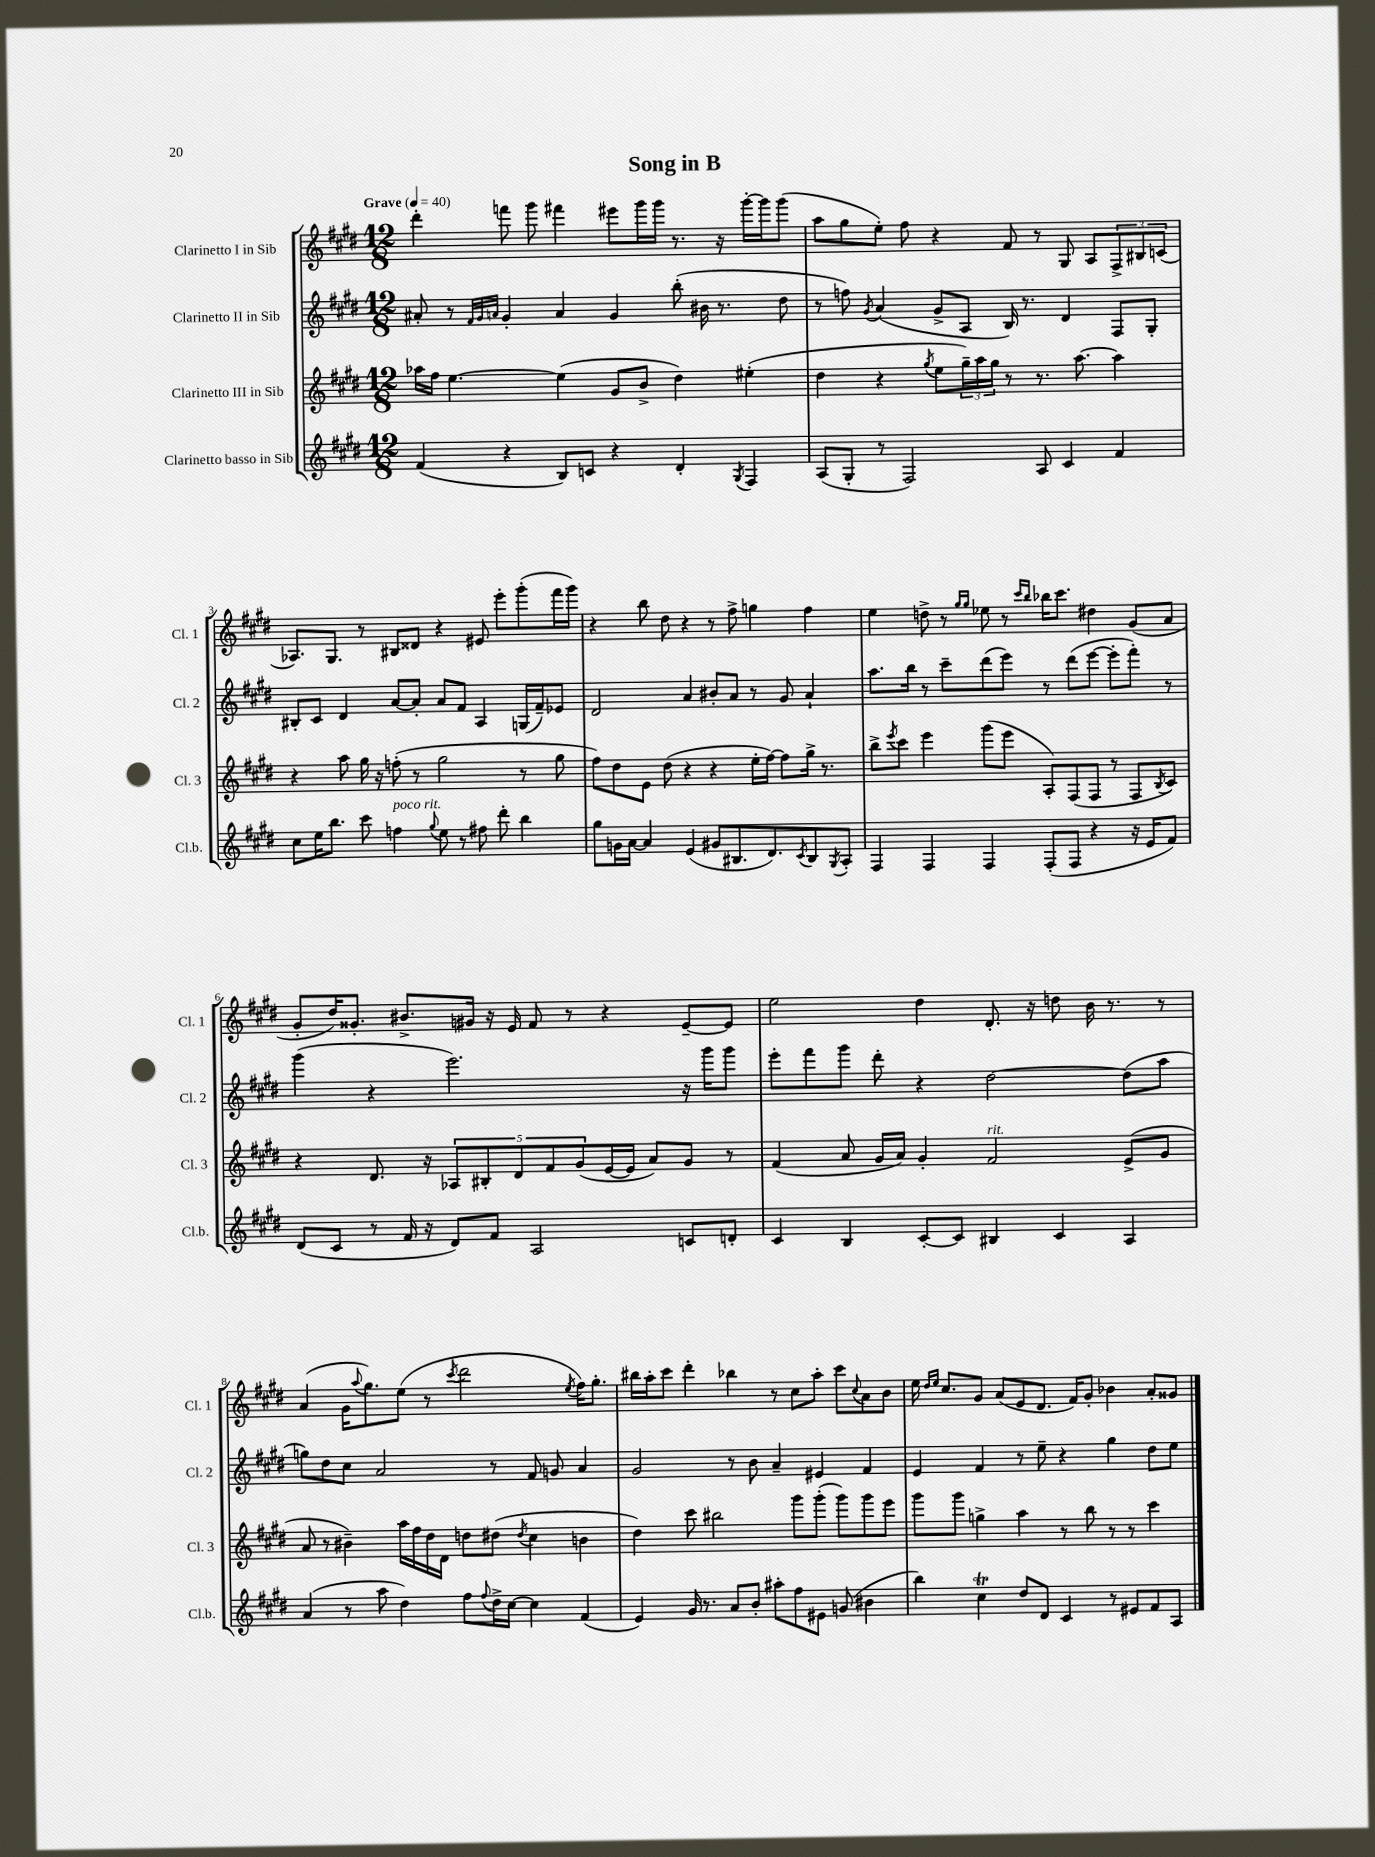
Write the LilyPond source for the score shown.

\header { title = "Song in B" }
<<
\new StaffGroup <<
\new Staff = "s0" \with { instrumentName = "Clarinetto I in Sib" shortInstrumentName = "Cl. 1" } {
    \clef treble \key e \major \numericTimeSignature \time 12/8 \tempo "Grave" 4 = 40
    dis'''4-. f'''8 gis'''8 fis'''4 eis'''8 gis'''16 gis'''16 r8. r16 gis'''16~-. gis'''16 gis'''8( |
    a''8 gis''8 e''8-.) fis''8 r4 fis'8 r8 gis8 a8 \tuplet 3/2 { fis8-> bis8 c'8( } |
    aes8.) gis8. r8 bis8 disis'8 r4 eis'8 e'''8-. gis'''8-.( fis'''16 gis'''16) |
    r4 b''8 dis''8 r4 r8 fis''8-> g''4 fis''4 |
    e''4 d''8-> r8 \grace { gis''16 gis''16 } ees''8 r8 \grace { cis'''16 b''16 } bes''16 cis'''8. dis''4 gis'8( a'8 |
    gis'8-. dis''16) gisis'8.-. bis'8.-> gis'16 r16 e'16 fis'8 r8 r4 e'8~-- e'8 |
    e''2 dis''4 dis'8.-. r16 d''8 b'16 r8. r8 |
    a'4( gis'16 \appoggiatura { a''8 } gis''8.) e''8( r8 \acciaccatura { cis'''8 } dis'''2 \acciaccatura { e''8 } fis''16) gis''8.-. |
    bis''16 a''16-. cis'''8 dis'''4-. bes''4 r8 cis''8 a''8-. cis'''8 \appoggiatura { cis''8 } a'8 b'8 |
    e''16 \grace { dis''16 e''16 } cis''8. gis'8 a'8( e'8 dis'8. fis'16) gis'8-. bes'4 a'8-. gisis'8 \bar "|." |
}
\new Staff = "s1" \with { instrumentName = "Clarinetto II in Sib" shortInstrumentName = "Cl. 2" } {
    \clef treble \key e \major \numericTimeSignature \time 12/8
    ais'8-. r8 \grace { fis'32 gis'32 a'32 } gis'4-. a'4 gis'4 b''8-.( bis'16 r8. dis''8 |
    r8 f''8) \acciaccatura { gis'8 } a'4( gis'8-> a8 b16) r8. dis'4 fis8 gis8-. |
    bis8-. cis'8 dis'4 a'8~ a'8-. a'8 fis'8 a4 g16( fis'16--) ees'8 |
    dis'2 a'4 bis'8-. a'8 r8 gis'8 a'4-! |
    a''8. b''16 r8 cis'''8-- dis'''8( e'''8) r8 dis'''8( e'''8~ e'''8-. fis'''8-.) r8 |
    gis'''4( r4 e'''2.) r16 gis'''16 gis'''8 |
    e'''8-. fis'''8 gis'''8 dis'''8-. r4 dis''2~ dis''8( a''8 |
    g''8) dis''8 cis''8 a'2 r8 fis'8 g'8 a'4 |
    gis'2 r8 b'8 a'4-- eis'4 fis'4 |
    e'4 fis'4 r8 e''8-- r4 gis''4 dis''8 e''8 \bar "|." |
}
\new Staff = "s2" \with { instrumentName = "Clarinetto III in Sib" shortInstrumentName = "Cl. 3" } {
    \clef treble \key e \major \numericTimeSignature \time 12/8
    aes''16 fis''16 e''4.~ e''4( gis'8 b'8-> dis''4) eis''4-.( |
    dis''4 r4 \acciaccatura { gis''8 } e''8 \tuplet 3/2 { gis''16--) a''16 gis''16 } r8 r8. a''8.~ a''4 |
    r4 a''8 gis''16 r16 f''8-.( r8 gis''2 r8 gis''8 |
    fis''8) dis''8 e'8 dis''8( r4 r4 e''16-. fis''16~) fis''8 gis''16-> r8. |
    b''8-> \acciaccatura { e'''8 } cis'''8 e'''4 gis'''8( e'''8 a8-.) fis8( fis8 r8 fis8 \acciaccatura { b8 } cis'8) |
    r4 dis'8. r16 \tuplet 5/4 { aes8 bis8-. dis'8 fis'8 gis'8( } e'16~ e'16 a'8) gis'8 r8 |
    fis'4( a'8 gis'16 a'16) gis'4-. fis'2^\markup { \italic "rit." } e'8->( gis'8 |
    a'8 r8 bis'4--) a''16 fis''16 dis''16 dis'16 d''8 dis''8( \acciaccatura { dis''8 } cis''4 b'4 |
    dis''4) cis'''8 bis''2 gis'''8 gis'''8-.( gis'''8) gis'''8 e'''8 |
    gis'''8 gis'''8 g''4-> a''4 r8 b''8 r8 r8 cis'''4 \bar "|." |
}
\new Staff = "s3" \with { instrumentName = "Clarinetto basso in Sib" shortInstrumentName = "Cl.b." } {
    \clef treble \key e \major \numericTimeSignature \time 12/8
    fis'4( r4 b8) c'8 r4 dis'4-. \acciaccatura { gis8 } fis4 |
    a8( gis8-. r8 fis2) a8 cis'4 fis'4 |
    cis''8 e''16 b''8. cis'''8 f''4^\markup { \italic "poco rit." } \appoggiatura { gis''8 } e''8 r8 fis''8 dis'''8-. b''4 |
    gis''8 g'16 a'16~ a'4 e'4( gis'8 bis8. dis'8.) \acciaccatura { cis'8 } bis8 \acciaccatura { gis8 } a8-. |
    fis4 fis4 fis4 fis8-.( fis8 r4 r16 e'16 fis'8) |
    dis'8( cis'8 r8 fis'16 r16 dis'8) fis'8 a2 c'8 d'8-. |
    cis'4 b4 cis'8~-. cis'8 bis4 cis'4 a4 |
    a'4( r8 a''8 dis''4) fis''8 \appoggiatura { fis''8 } dis''16-> cis''16~ cis''4 fis'4( |
    e'4) gis'16 r8. a'8 b'8-. ais''8-. fis''8 eis'8 g'8( bis'4 |
    b''4) cis''4\trill dis''8 dis'8 cis'4 r8 eis'8 fis'8 a8 \bar "|." |
}
>>
>>
